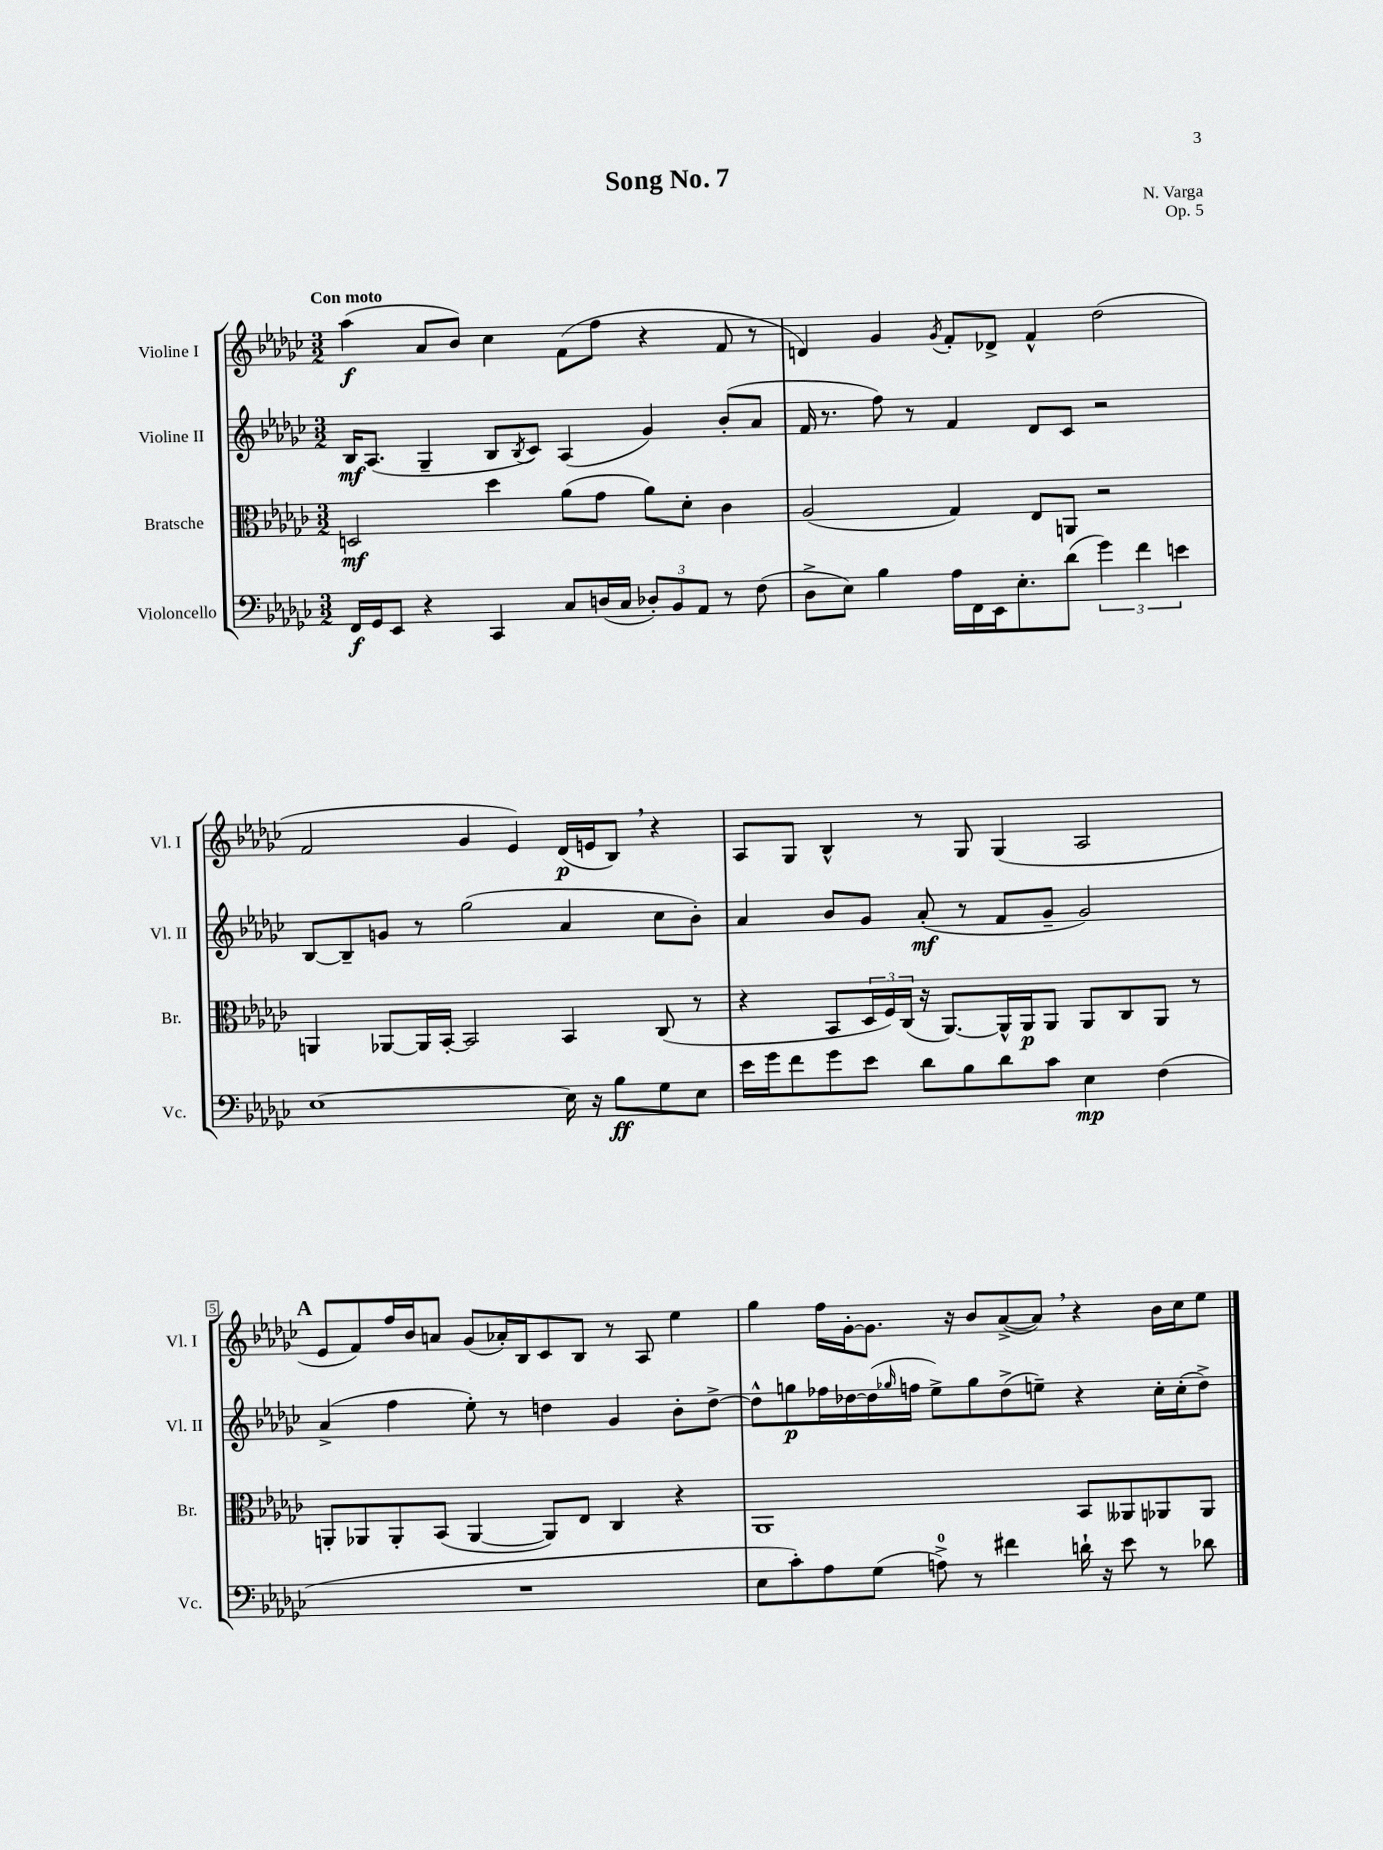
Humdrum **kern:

**kern	**dynam	**kern	**dynam	**kern	**dynam	**kern	**dynam
*part4	*part4	*part3	*part3	*part2	*part2	*part1	*part1
*staff4	*staff4	*staff3	*staff3	*staff2	*staff2	*staff1	*staff1
*I"Violoncello	*	*I"Bratsche	*	*I"Violine II	*	*I"Violine I	*
*I'Vc.	*	*I'Br.	*	*I'Vl. II	*	*I'Vl. I	*
*clefF4	*	*clefC3	*	*clefG2	*	*clefG2	*
*k[b-e-a-d-g-c-]	*	*k[b-e-a-d-g-c-]	*	*k[b-e-a-d-g-c-]	*	*k[b-e-a-d-g-c-]	*
*M3/2	*	*M3/2	*	*M3/2	*	*M3/2	*
=1	=1	=1	=1	=1	=1	=1	=1
!	!	!	!	!	!	!LO:TX:a:B:t=Con moto	!
16FF/LL	f	2Dn/	mf	16B-/KL	mf	(4aa-\	f
16GG-/J	.	.	.	(8.A-/J	.	.	.
8EE-/J	.	.	.	.	.	.	.
4r	.	.	.	4G-~/	.	8a-/L	.
.	.	.	.	.	.	8b-/J)	.
4CC-/	.	4dd-\	.	8B-/L	.	4cc-\	.
.	.	.	.	8qB-/	.	.	.
.	.	.	.	8c-/J)	.	.	.
8C-/L	.	(8a-\L	.	(4A-/	.	(8f\L	.
(16Dn/L	.	8g-\J	.	.	.	8ff\J	.
16C-/JJ	.	.	.	.	.	.	.
12D-X'/L)	.	8a-\L)	.	4g-/)	.	4r	.
12BB-/	.	.	.	.	.	.	.
.	.	8d-'\J	.	.	.	.	.
12AA-/J	.	.	.	.	.	.	.
8r	.	4c-\	.	(8b-'/L	.	8f/	.
(8F\	.	.	.	8a-/J	.	8r	.
=2	=2	=2	=2	=2	=2	=2	=2
8D-^\L	.	(2A-/	.	16f/	.	4dn/)	.
.	.	.	.	8.r	.	.	.
8E-\J)	.	.	.	.	.	.	.
4B-\	.	.	.	8ff\)	.	4g-/	.
.	.	.	.	8r	.	.	.
.	.	.	.	.	.	8qg-/	.
16A-\LL	.	4G-/)	.	4f/	.	8f'/L	.
16FF\	.	.	.	.	.	.	.
16EE-\J	.	.	.	.	.	8d-X^/J	.
8.E-'\	.	.	.	.	.	.	.
.	.	8E-/L	.	8d-/L	.	4f^^/	.
(8d-\J	.	8AAn/J	.	8c-/J	.	.	.
6g-\)	.	2r	.	2r	.	(2dd-\	.
6f\	.	.	.	.	.	.	.
6en\	.	.	.	.	.	.	.
!!LO:LB:g=z
=3	=3	=3	=3	=3	=3	=3	=3
[1E-	.	4AAn/	.	[8B-/L	.	2f/	.
.	.	.	.	8B-~/]	.	.	.
.	.	[8AA-X/L	.	8gn/J	.	.	.
.	.	16AA-/L]	.	8r	.	.	.
.	.	[16BB-'/JJ	.	.	.	.	.
.	.	2BB-/]	.	(2gg-\	.	4g-/	.
.	.	.	.	.	.	4e-/)	.
16E-\]	.	4BB-/	.	4a-/	.	(16d-/LL	p
16r	.	.	.	.	.	16en/J	.
8B-\L	ff	.	.	.	.	8B-,/J)	.
8G-\	.	(8C-/	.	8cc-\L	.	4r	.
8E-\J	.	8r	.	8b-'\J)	.	.	.
=4	=4	=4	=4	=4	=4	=4	=4
16e-\LL	.	4r	.	4a-/	.	8A-/L	.
16g-\J	.	.	.	.	.	.	.
8f\	.	.	.	.	.	8G-/J	.
8g-\	.	8BB-/L	.	8b-/L	.	4B-^^/	.
8e-\J	.	24D-/L	.	8g-/J	.	.	.
.	.	24F/)	.	.	.	.	.
.	.	(24C-/JJ	.	.	.	.	.
8d-\L	.	16r	.	(8a-'/	mf	8r	.
.	.	[8.AA-/L)	.	.	.	.	.
8B-\	.	.	.	8r	.	8G-/	.
8d-\	.	16AA-^^/L]	.	8f/L	.	(4G-/	.
.	.	16AA-/J	p	.	.	.	.
8c-\J	.	8AA-/J	.	8g-~/J	.	.	.
4E-\	mp	8AA-/L	.	2g-/)	.	2A-/	.
.	.	8C-/	.	.	.	.	.
(4F\	.	8AA-/J	.	.	.	.	.
.	.	8r	.	.	.	.	.
!!LO:LB:g=z
!!LO:REH:place=s1:t=A
=5	=5	=5	=5	=5	=5	=5	=5
1.r	.	8AAn'/L	.	(4a-^/	.	8e-/L	.
.	.	8AA-X/	.	.	.	8f/)	.
.	.	8AA-'/	.	4ff\	.	16ff/L	.
.	.	.	.	.	.	16b-/J	.
.	.	(8BB-/J	.	.	.	8an/J	.
.	.	[4AA-/	.	8ee-'\)	.	(8g-/L	.
.	.	.	.	8r	.	16a-X'/L)	.
.	.	.	.	.	.	16B-/J	.
.	.	8AA-/L])	.	4ddn\	.	8c-/	.
.	.	8E-/J	.	.	.	8B-/J	.
.	.	4C-/	.	4g-/	.	8r	.
.	.	.	.	.	.	8A-/	.
.	.	4r	.	8b-'\L	.	4ee-\	.
.	.	.	.	[8dd^\J	.	.	.
=6	=6	=6	=6	=6	=6	=6	=6
8E-\L	.	1AA-	.	8dd^^\L]	.	4gg-\	.
8c-'\)	.	.	.	8ggn\	p	.	.
8A-\	.	.	.	16ff-X\L	.	16ff\LL	.
.	.	.	.	[16dd-X\	.	[16g-'\J	.
(8G-\J	.	.	.	(16dd-\]	.	8.g-\J]	.
.	.	.	.	16qqgg-X/	.	.	.
.	.	.	.	16ffn\JJ	.	.	.
8An^\)	.	.	.	8ee-^\L)	.	.	.
.	.	.	.	.	.	16r	.
8r	.	.	.	8gg-\	.	8b-/L	.
4f#X\	.	.	.	(8dd-^\	.	([8a-^/	.
.	.	.	.	8een~\J)	.	8a-,/J])	.
16dn`\	.	8BB-/L	.	4r	.	4r	.
16r	.	.	.	.	.	.	.
8e-\	.	8AA--X/	.	.	.	.	.
8r	.	8AA-X/	.	16cc-'\LL	.	16b-\LL	.
.	.	.	.	(16cc-'\J	.	16cc-\J	.
8d-X\	.	8AA-/J	.	8dd-^\J)	.	8ee-\J	.
==	==	==	==	==	==	==	==
*-	*-	*-	*-	*-	*-	*-	*-
